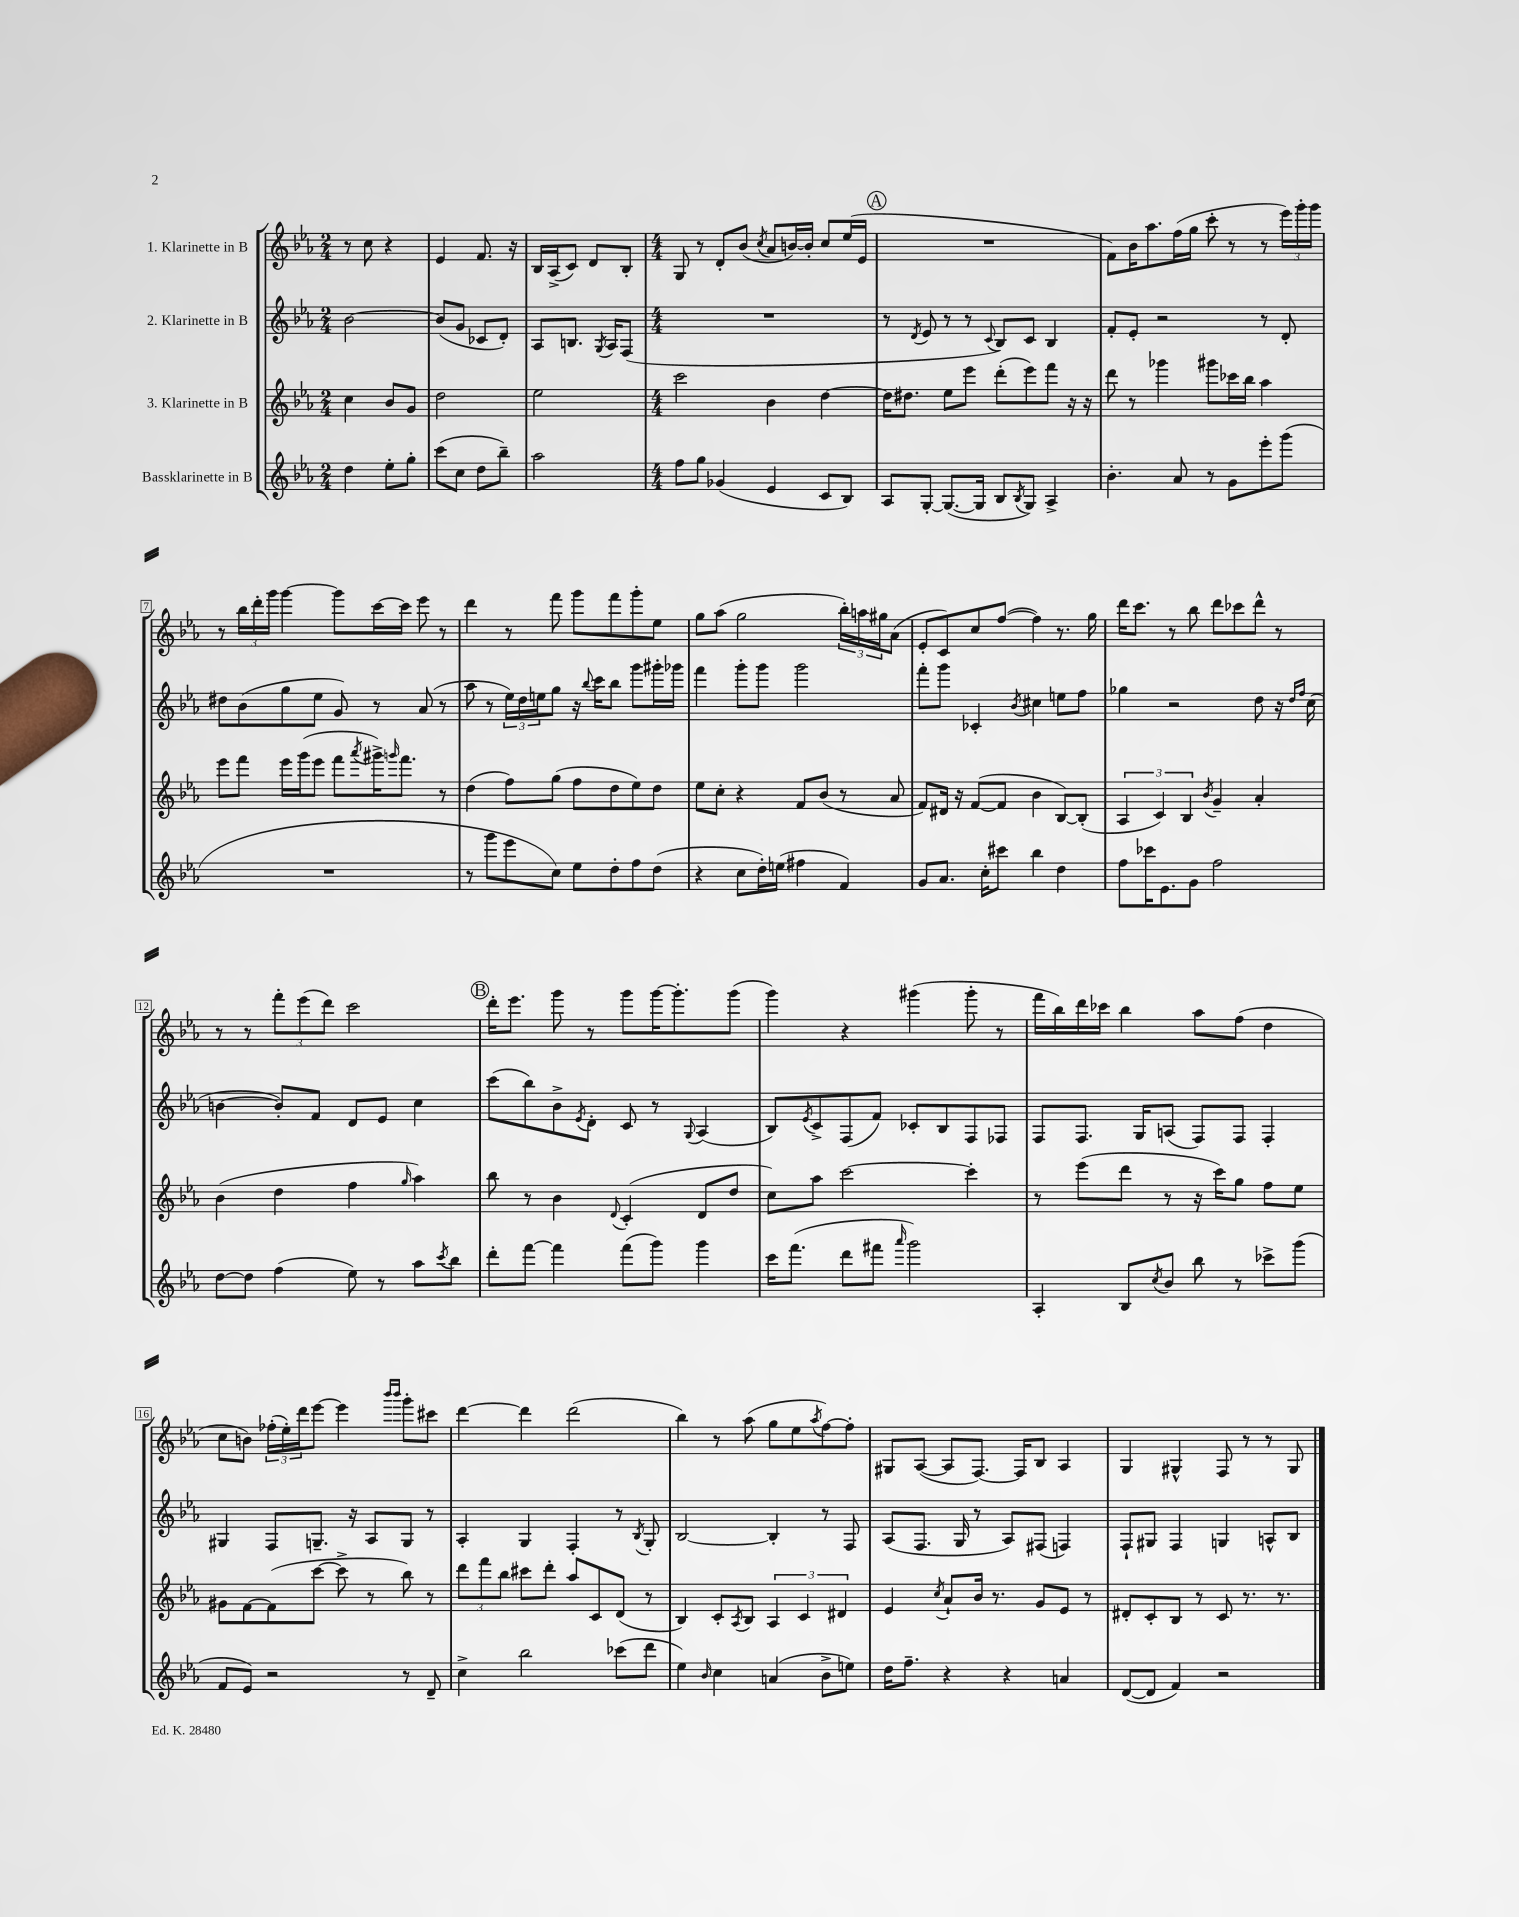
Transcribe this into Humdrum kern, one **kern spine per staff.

**kern	**kern	**kern	**kern
*part4	*part3	*part2	*part1
*staff4	*staff3	*staff2	*staff1
*I"Bassklarinette in B	*I"3. Klarinette in B	*I"2. Klarinette in B	*I"1. Klarinette in B
*clefG2	*clefG2	*clefG2	*clefG2
*k[b-e-a-]	*k[b-e-a-]	*k[b-e-a-]	*k[b-e-a-]
*M2/4	*M2/4	*M2/4	*M2/4
=1	=1	=1	=1
4dd\	4cc\	[2b-\	8r
.	.	.	8cc\
8ee-'\L	8b-/L	.	4r
8gg'\J	8g/J	.	.
=2	=2	=2	=2
(8ccc\L	2dd\	(8b-/L]	4e-/
8cc\J	.	8g/J	.
8dd\L	.	8c-X/L	8.f/
8bb-~\J)	.	8d'/J)	.
.	.	.	16r
=3	=3	=3	=3
2aa-\	2ee-\	8A-/L	16B-/LL
.	.	.	(16A-^/J
.	.	8.Bn/J	8c/J)
.	.	.	8d/L
.	.	8qG/	.
.	.	16A-/KL	.
.	.	(8F/J	8B-'/J
=4	=4	=4	=4
*M4/4	*M4/4	*M4/4	*M4/4
8ff\L	2ccc\	1r	8G/
8gg\J	.	.	8r
(4g-X/	.	.	8d'/L
.	.	.	(8b-/J
.	.	.	8qcc/
4e-/	4b-\	.	8a-/L
.	.	.	[16bn/L)
.	.	.	16b'/JJ]
8c/L	[4dd\	.	8cc/L
8B-/J)	.	.	(16ee-/L
.	.	.	16e-/JJ
!!LO:REH:place=s1:t=A
=5	=5	=5	=5
8A-/L	16dd\KL]	8r	1r
.	8.dd#X\J	.	.
.	.	8qd/	.
[8G'/J	.	8e-/	.
(8.G/L_	8ee-\L	8r	.
.	8eee-\J	8r	.
16G/Jk]	.	.	.
.	.	8qqc/	.
8B-/L	(8ddd'\L	8B-/L)	.
8qB-/	.	.	.
8G/J)	8eee-\)	8c/J	.
4A-^/	8fff\J	4B-/	.
.	16r	.	.
.	16r	.	.
=6	=6	=6	=6
4.b-'\	8ddd\	8f'/L	8f\L)
.	8r	8e-'/J	16b-\K
.	.	.	8.aa-\
.	4ggg-X\	2r	.
8a-/	.	.	(16ff\L
.	.	.	16gg\JJ
8r	8ggg#X\L	.	8ccc'\
8g\L	16ccc-X\L	.	8r
.	16bb-\JJ	.	.
8eee-'\	4aa-\	8r	8r
(8ggg\J	.	8d'/	24eee-\LL)
.	.	.	24ggg'\
.	.	.	24ggg\JJ
!!LO:LB:g=z
=7	=7	=7	=7
1r	8eee-\L	8dd#X\L	8r
.	8fff\J	(8b-\	24bb-\LL
.	.	.	24ddd'\
.	.	.	24ggg\JJ
.	16eee-\LL	8gg\	[4ggg\
.	(16ggg\J	.	.
.	8eee-\J	8ee-\J	.
.	8fff\L	8g/)	8ggg\L]
.	8qaaa-/	.	.
.	16ggg#X^\K)	8r	[16ccc\L
.	16qqgggn/	.	.
.	8.fff\J	.	16ccc\JJ]
.	.	(8a-/	8eee-\
.	8r	8r	8r
=8	=8	=8	=8
8r	(4dd\	8aa-\	4ddd\
8ggg\L	.	8r	.
8eee-\	8ff\L)	24ee-\LL)	8r
.	.	24dd\	.
.	.	24een\J	.
8cc\J)	(8gg\J	8gg\J	8fff\
8ee-\L	8ff\L	16r	8ggg\L
.	.	8qqbb-/	.
.	.	16ccc\KL	.
8dd'\	8dd\	8bb-\J	8fff\
8ff\	8ee-\)	8ggg\L	8ggg'\
(8dd\J	8dd\J	16ggg#X'\L	8ee-\J
.	.	16ggg-X\JJ	.
=9	=9	=9	=9
4r	8ee-\L	4fff\	8gg\L
.	8cc'\J	.	(8aa-\J
8cc\L	4r	8ggg'\L	2gg\
16dd'\L)	.	8ggg\J	.
(16een\JJ	.	.	.
4ff#X\	8f/L	2ggg\	.
.	(8b-/J	.	.
4f/)	8r	.	24bb-'\LL)
.	.	.	24aan\
.	.	.	24gg#X\J
.	8a-/	.	(8a-\J
=10	=10	=10	=10
8g/L	8f/L)	8fff'\L	8e-'/L
8.a-/J	16d#X/Jk	8ggg\J	8c/)
.	16r	.	.
.	([8f/L	4c-X'/	8cc/
16cc'\KL	.	.	.
8ccc#X\J	8f/J]	.	([8ff/J
.	.	8qb-/	.
4bb-\	4b-\	4cc#X\	4ff\])
4dd\	[8B-/L)	8een\L	8.r
.	(8B-'/J]	8ff\J	.
.	.	.	16gg\
=11	=11	=11	=11
8ff\L	6A-/	4gg-X\	16ddd\KL
.	.	.	8.ccc\J
16ccc-X\K	.	.	.
.	6c/)	.	.
8.e-\	.	.	.
.	.	2r	8r
.	6B-/	.	.
8g\J	.	.	8bb-\
.	8qb-/	.	.
2ff\	4g~/	.	8ddd\L
.	.	.	8ccc-X\
.	4a-'/	8dd\	8ddd^^\J
.	.	16r	8r
.	.	16qqdd/LL	.
.	.	16qqff/JJ	.
.	.	(16cc\	.
!!LO:LB:g=z
=12	=12	=12	=12
[8dd\L	(4b-\	[4bn\	8r
8dd\J]	.	.	8r
(4ff\	4dd\	8b'/L])	12fff'\L
.	.	.	(12eee-\
.	.	8f/J	.
.	.	.	12ddd\J)
8ee-\)	4ff\	8d/L	2ccc\
8r	.	8e-/J	.
.	16qqgg/	.	.
8aa-\L	4aa-\)	4cc\	.
8qccc/	.	.	.
8bb-\J	.	.	.
!!LO:REH:place=s1:t=B
=13	=13	=13	=13
8ddd'\L	8bb-\	(8ccc\L	16ddd'\KL
.	.	.	8.eee-\J
[8fff\J	8r	8bb-\)	.
4fff\]	4b-\	8b-^\	8ggg\
.	.	8qe-/	.
.	.	8d'\J	8r
.	8qqd/	.	.
(8fff\L	(4c'/	8c/	8ggg\L
8ggg\J)	.	8r	[16ggg\K
.	.	.	8.ggg'\]
.	.	8qqG/	.
4ggg\	8d/L	(4A-/	.
.	8dd/J	.	(8ggg\J
=14	=14	=14	=14
16ccc\KL	8cc\L)	8B-/L)	4ggg\)
(8.fff\J	.	.	.
.	.	8qe-/	.
.	8aa-\J	8c^/	.
8ddd\L	[2ccc\	(8F/	4r
8fff#X\J	.	8f/J)	.
16qqaaa-/	.	.	.
2ggg\)	.	8c-X'/L	(4ggg#X\
.	.	8B-/	.
.	4ccc'\]	8F/	8ggg#'\
.	.	8F-X/J	8r
=15	=15	=15	=15
4A-'/	8r	8F/L	16fff\LL
.	.	.	16bb-\)
.	(8eee-\L	8.F/J	16ddd\
.	.	.	16ccc-X\JJ
8B-/L	8ddd\J	.	4bb-\
.	.	16G/KL	.
8qcc/	.	.	.
8b-/J	8r	(8An/J	.
8bb-\	16r	8F/L)	8aa-\L
.	16ccc\KL)	.	.
8r	8gg\J	8F/J	(8ff\J
8ccc-X^\L	8ff\L	4F'/	4dd\
(8ggg\J	8ee-\J	.	.
!!LO:LB:g=z
=16	=16	=16	=16
8f/L	8g#X\L	4G#X/	8cc\L
8e-/J)	[8f\	.	8bn\J)
2r	(8f\]	8F/L	(24ff-X'\LL
.	.	.	24ee-'\)
.	.	.	24ddd\J
.	[8ccc\J	8.Gn~/J	[8eee-\J
.	8ccc^\]	.	4eee-\]
.	.	16r	.
.	8r	8A-/L	.
.	.	.	16qqbbb-/LL
.	.	.	16qqbbb-/JJ
8r	8bb-\)	8G/J	8ggg'\L
8d~/	8r	8r	8ccc#X\J
=17	=17	=17	=17
4cc^\	12ddd\L	4A-'/	[4ddd\
.	12fff\	.	.
.	12bb-\J	.	.
2bb-\	8ccc#X\L	4G/	4ddd\]
.	8ddd'\J	.	.
.	8aa-/L	4F'/	(2ddd\
.	8c/	.	.
(8ccc-X\L	(8d/J	8r	.
.	.	8qB-/	.
8ddd\J	8r	8G'/	.
=18	=18	=18	=18
4ee-\)	4B-/)	[2B-/	4bb-\)
16qqb-/	.	.	.
4cc\	8c'/L	.	8r
.	8qA-/	.	.
.	8B-/J	.	(8aa-\
(4an/	6A-/	4B-'/]	8gg\L
.	.	.	8ee-\
.	6c/	.	.
.	.	.	8qaa-/
8b-^\L	.	8r	[8ff\)
.	6d#X/	.	.
8een\J)	.	8F/	8ff'\J]
=19	=19	=19	=19
16dd\KL	4e-/	(8A-/L	8G#X/L
8.ff~\J	.	.	.
.	.	8.F/J	([8A-/J
.	8qcc/	.	.
4r	8a-`/L	.	8A-/L]
.	.	16G/	.
.	16b-/Jk	8r	[8.F/J)
.	8.r	.	.
4r	.	8A-/L)	.
.	.	.	16F/KL]
.	8g/L	(8F#X/J	8B-/J
4an/	8e-/J	4Fn/)	4A-/
.	8r	.	.
=20	=20	=20	=20
([8d/L	8d#X'/L	8F`/L	4G/
8d/J]	8c'/	8G#X/J	.
4f/)	8B-/J	4F/	4G#X^^/
.	8r	.	.
2r	8c/	4Gn/	8F/
.	8.r	.	8r
.	.	8An^^/L	8r
.	8.r	.	.
.	.	8B-/J	8G#/
==	==	==	==
*-	*-	*-	*-
